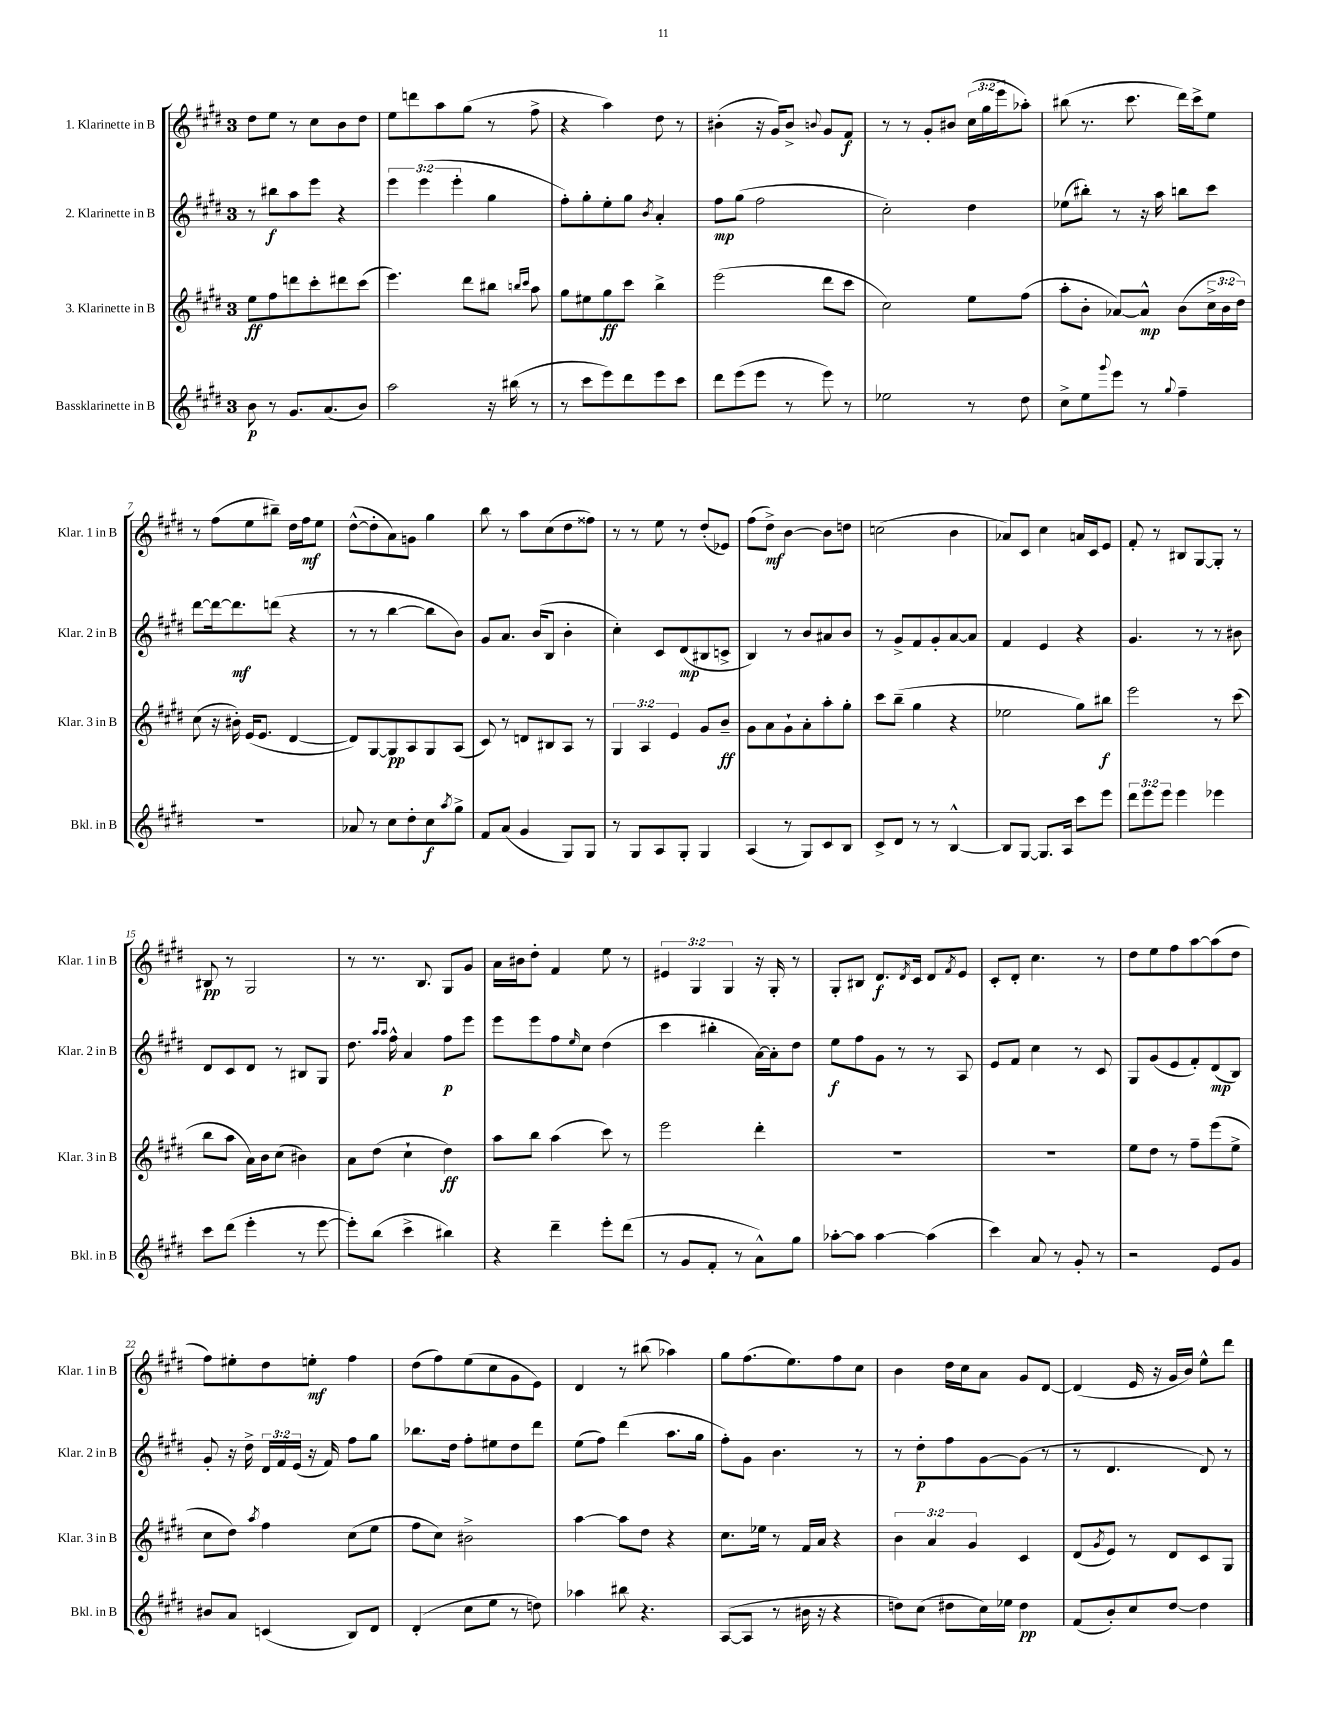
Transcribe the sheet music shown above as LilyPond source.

<<
\new StaffGroup <<
\new Staff = "s0" \with { instrumentName = "1. Klarinette in B" shortInstrumentName = "Klar. 1 in B" } {
    \clef treble \key e \major \once \override Staff.TimeSignature.style = #'single-digit \time 3/4 \override Staff.TupletNumber.text = #tuplet-number::calc-fraction-text
    dis''8 e''8 r8 cis''8 b'8 dis''8 |
    e''8 d'''8 a''8 gis''8( r8 fis''8-> |
    r4 a''4) dis''8 r8 |
    bis'4-.( r16 gis'16) bis'8-> \appoggiatura { b'8 } gis'8 fis'8\f |
    r8 r8 gis'8-. bis'8 \tuplet 3/2 { cis''16( gis''16 e'''16 } aes''8-.) |
    bis''8( r8. cis'''8. dis'''16) cis'''16-> e''8 |
    r8 fis''8( e''8 bis''8--) dis''16 fis''16\mf e''8 |
    dis''8~-^( dis''8-. a'8) g'8 gis''4 |
    b''8 r8 a''8 cis''8( dis''8 fisis''8) |
    r8 r8 e''8 r8 dis''8-.( ees'8) |
    fis''8( dis''8->\mf) b'4~ b'8 d''8 |
    c''2( b'4 |
    aes'8) cis'8 cis''4 a'16 cis'16 e'8 |
    fis'8-. r8 bis8 gis8~ gis8-. r8 |
    bis8\pp r8 gis2 |
    r8 r8. b8. gis8 gis'8 |
    a'16 bis'16 dis''8-. fis'4 e''8 r8 |
    \tuplet 3/2 { eis'4 gis4 gis4 } r16 gis16-. r8 |
    gis8-. bis8 dis'8.\f \acciaccatura { dis'8 } cis'16 dis'8 \acciaccatura { fis'8 } e'8 |
    cis'8-. dis'8-. cis''4. r8 |
    dis''8 e''8 fis''8 a''8~ a''8( dis''8 |
    fis''8) eis''8-. dis''8 e''8-.\mf fis''4 |
    dis''8( fis''8) e''8( cis''8 gis'8 e'8) |
    dis'4 r8 bis''8( aes''4) |
    gis''8 fis''8.( e''8.) fis''8 cis''8 |
    b'4 dis''16 cis''16 a'8 gis'8 dis'8~ |
    dis'4( e'16 r16 gis'16 b'16) e''8-^ dis'''8 \bar "|." |
}
\new Staff = "s1" \with { instrumentName = "2. Klarinette in B" shortInstrumentName = "Klar. 2 in B" } {
    \clef treble \key e \major \once \override Staff.TimeSignature.style = #'single-digit \time 3/4 \override Staff.TupletNumber.text = #tuplet-number::calc-fraction-text
    r8 bis''8\f a''8 e'''8 r4 |
    \tuplet 3/2 { e'''4 e'''4( e'''4-. } gis''4 |
    fis''8-.) gis''8-. e''8-. gis''8 \acciaccatura { b'8 } a'4-. |
    fis''8\mp gis''8( fis''2 |
    cis''2-.) dis''4 |
    ees''8( bis''8-.) r8 r16 a''16 b''8 cis'''8 |
    dis'''8~ dis'''16~ dis'''8.\mf d'''8( r4 |
    r8 r8 b''4~ b''8 b'8) |
    gis'8 a'8. b'16( b8 b'4-. |
    cis''4-.) cis'8 dis'8\mp( bis8 c'8-> |
    b4) r8 b'8 ais'8 b'8 |
    r8 gis'8-> fis'8 gis'8-. a'8~ a'8 |
    fis'4 e'4 r4 |
    gis'4. r8 r8 bis'8 |
    dis'8 cis'8 dis'8 r8 bis8 gis8 |
    dis''8. \grace { a''16 a''16 } fis''16-^ a'4 fis''8\p e'''8 |
    e'''8 e'''8 fis''8 \grace { e''16 } cis''8 dis''4( |
    cis'''4 bis''4-. a'16~) a'16-. dis''8 |
    e''8\f fis''8 gis'8 r8 r8 a8 |
    e'8 fis'8 cis''4 r8 cis'8 |
    gis8 gis'8( e'8 fis'8-.) dis'8\mp( b8) |
    gis'8-. r16 dis''16-> \tuplet 3/2 { dis'16 fis'16 e'16( } r16 fis'16) fis''8 gis''8 |
    bes''8. dis''16 fis''8-. eis''8 dis''8 dis'''8 |
    e''8( fis''8) dis'''4( a''8. gis''16 |
    fis''8-.) gis'8 b'4. r8 |
    r8 dis''8-.\p fis''8 gis'8~ gis'8( r8 |
    r8 dis'4. dis'8) r8 \bar "|." |
}
\new Staff = "s2" \with { instrumentName = "3. Klarinette in B" shortInstrumentName = "Klar. 3 in B" } {
    \clef treble \key e \major \once \override Staff.TimeSignature.style = #'single-digit \time 3/4 \override Staff.TupletNumber.text = #tuplet-number::calc-fraction-text
    e''8\ff fis''8 d'''8 cis'''8-. dis'''8 cis'''8( |
    e'''4.) dis'''8 bis''8 \grace { b''16 cis'''16 } a''8 |
    gis''8 eis''8 gis''8\ff cis'''8 b''4-> |
    e'''2( dis'''8 cis'''8 |
    cis''2) e''8 fis''8( |
    a''8-. b'8-. aes'8~) aes'8-^\mp b'8( \tuplet 3/2 { cis''16-> b'16 dis''16) } |
    cis''8( r16 bis'16-.) e'16( e'8. dis'4~ |
    dis'8) gis8~ gis8\pp a8 gis8 a8( |
    cis'8) r8 d'8 bis8 a8 r8 |
    \tuplet 3/2 { gis4 a4 e'4 } gis'8 b'8--\ff |
    gis'8 a'8 gis'8-! a'8-. a''8-. gis''8-. |
    cis'''8 b''8--( gis''4 r4 |
    ees''2 gis''8) bis''8\f |
    e'''2 r8 cis'''8( |
    b''8 a''8 a'16) b'16 cis''8( bis'4) |
    a'8 dis''8( cis''4-! dis''4\ff) |
    a''8 b''8 a''4( cis'''8) r8 |
    e'''2 dis'''4-. |
    R2. |
    R2. |
    e''8 dis''8 r8 fis''8-- e'''8( e''8-> |
    cis''8 dis''8) \acciaccatura { a''8 } fis''4 cis''8( e''8 |
    fis''8 cis''8) bis'2-> |
    a''4~ a''8 dis''8 r4 |
    cis''8. ees''16 r8 fis'16 a'16 r4 |
    \tuplet 3/2 { b'4 a'4 gis'4 } cis'4 |
    dis'8( \acciaccatura { gis'8 } e'8) r8 dis'8 cis'8 gis8 \bar "|." |
}
\new Staff = "s3" \with { instrumentName = "Bassklarinette in B" shortInstrumentName = "Bkl. in B" } {
    \clef treble \key e \major \once \override Staff.TimeSignature.style = #'single-digit \time 3/4 \override Staff.TupletNumber.text = #tuplet-number::calc-fraction-text
    b'8\p r8 gis'8. a'8.( b'8) |
    a''2 r16 bis''16( r8 |
    r8 cis'''8 e'''8) dis'''8 e'''8 cis'''8 |
    dis'''8 e'''8( e'''8 r8 e'''8) r8 |
    ees''2 r8 dis''8 |
    cis''8-> e''8 \appoggiatura { gis'''8 } e'''8 r8 \appoggiatura { gis''8 } fis''4-- |
    R2. |
    aes'8 r8 cis''8 dis''8-. cis''8\f \acciaccatura { a''8 } gis''8-> |
    fis'8 a'8( gis'4 gis8) gis8 |
    r8 gis8 a8 gis8-. gis4 |
    a4( r8 gis8) cis'8 b8 |
    cis'8-> dis'8 r8 r8 b4~-^ |
    b8 gis8~ gis8. a16 cis'''8 e'''8 |
    \tuplet 3/2 { dis'''8 e'''8 e'''8 } e'''4 ees'''4 |
    cis'''8 dis'''8( e'''4-. r8 e'''8~ |
    e'''8-.) b''8( cis'''4-> bis''4) |
    r4 dis'''4-- e'''8-. dis'''8( |
    r8 gis'8 fis'8-. r8 a'8-^) gis''8 |
    aes''8~-. aes''8 aes''4~ aes''4( |
    cis'''4) a'8 r8 gis'8-. r8 |
    r2 e'8 gis'8 |
    bis'8 a'8 c'4( b8) dis'8 |
    dis'4-.( cis''8 e''8 r8 d''8) |
    aes''4 bis''8 r4. |
    a8~( a8 r8 bis'16 r16 r4 |
    d''8) cis''8( dis''8 cis''16) ees''16 dis''4\pp |
    fis'8( b'8-.) cis''8 dis''8~ dis''4 \bar "|." |
}
>>
>>
